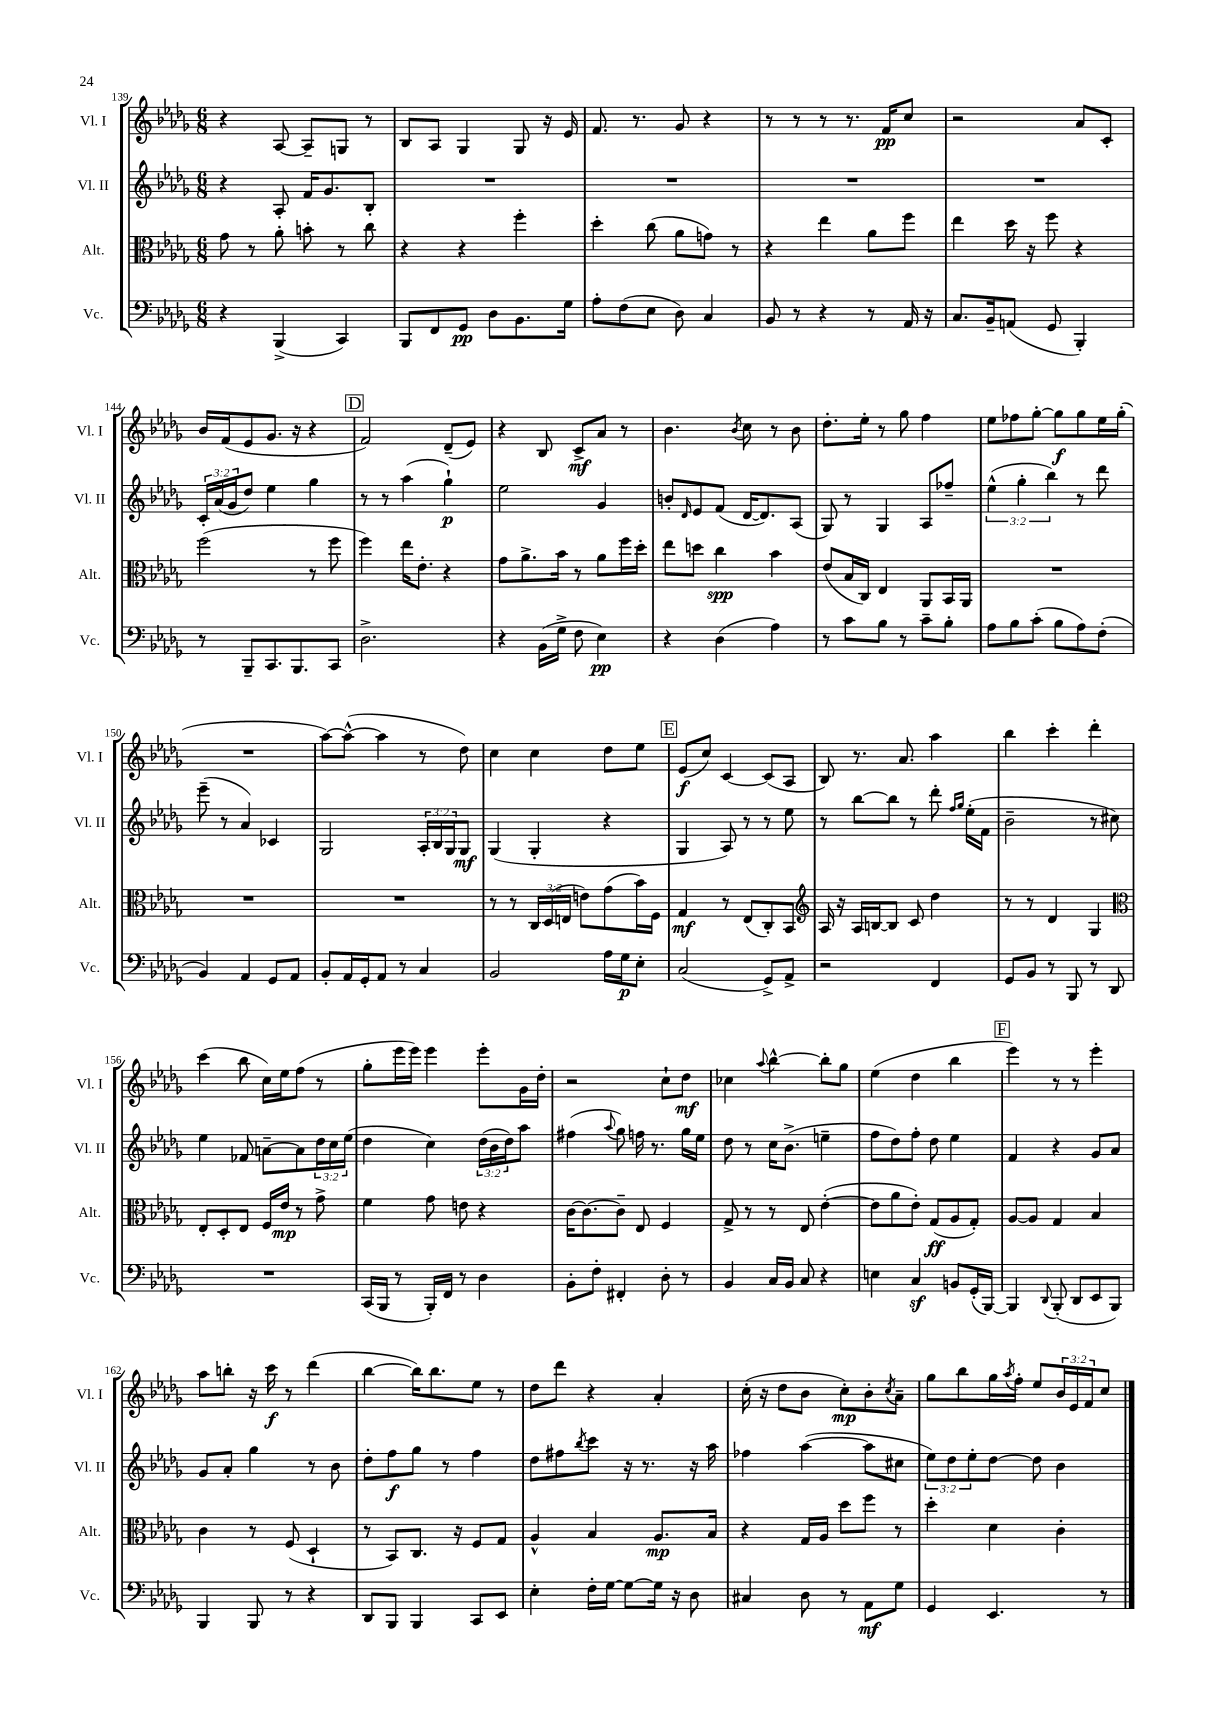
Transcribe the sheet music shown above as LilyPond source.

<<
\new StaffGroup <<
\new Staff = "s0" \with { instrumentName = "Vl. I" shortInstrumentName = "Vl. I" } {
    \clef treble \key des \major \numericTimeSignature \time 6/8 \override Staff.TupletNumber.text = #tuplet-number::calc-fraction-text
    r4 aes8~ aes8-- g8 r8 |
    bes8 aes8 ges4 ges8 r16 ees'16 |
    f'8. r8. ges'8 r4 |
    r8 r8 r8 r8. f'16\pp c''8 |
    r2 aes'8 c'8-. |
    bes'16 f'16( ees'8 ges'8. r16 r4 |
    \mark \markup { \box "D" } f'2) des'8--( ees'8) |
    r4 bes8 c'8->\mf aes'8 r8 |
    bes'4. \acciaccatura { bes'8 } c''8 r8 bes'8 |
    des''8.-. ees''16-. r8 ges''8 f''4 |
    ees''8 fes''8 ges''8~-. ges''8\f ges''8 ees''16 ges''16-.( |
    R2. |
    aes''8~) aes''8~-^( aes''4 r8 des''8) |
    c''4 c''4 des''8 ees''8 |
    \mark \markup { \box "E" } ees'8\f( c''8) c'4~ c'8( aes8 |
    bes8) r8. aes'8. aes''4 |
    bes''4 c'''4-. des'''4-. |
    c'''4( bes''8 c''16) ees''16 f''8( r8 |
    ges''8-. ees'''16 ees'''16) ees'''4 ees'''8-. ges'16 des''16-. |
    r2 c''8-! des''8\mf |
    ces''4 \appoggiatura { aes''8 } bes''4~-^ bes''8-. ges''8 |
    ees''4( des''4 bes''4 |
    \mark \markup { \box "F" } ees'''4) r8 r8 ees'''4-. |
    aes''8 b''8-. r16 c'''16\f r8 des'''4( |
    bes''4~ bes''16) bes''8. ees''8 r8 |
    des''8 des'''8 r4 aes'4-. |
    c''16-.( r16 des''8 bes'8 c''8-.\mp) bes'8-. \acciaccatura { c''8 } aes'8-- |
    ges''8 bes''8 ges''16 \acciaccatura { aes''8 } f''16-. ees''8 \tuplet 3/2 { bes'16 ees'16 f'16 } c''8 \bar "|." |
}
\new Staff = "s1" \with { instrumentName = "Vl. II" shortInstrumentName = "Vl. II" } {
    \clef treble \key des \major \numericTimeSignature \time 6/8 \override Staff.TupletNumber.text = #tuplet-number::calc-fraction-text
    r4 aes8-. f'16 ges'8. bes8-. |
    R2. |
    R2. |
    R2. |
    R2. |
    \tuplet 3/2 { c'16-. aes'16( ges'16 } des''8) ees''4 ges''4 |
    \mark \markup { \box "D" } r8 r8 aes''4( ges''4-!\p) |
    ees''2 ges'4 |
    b'8-. \grace { des'16 } ees'8 f'8( des'16~ des'8.) aes8( |
    ges8) r8 ges4 aes8 fes''8-- |
    \tuplet 3/2 { ees''4-^( ges''4-. bes''4) } r8 des'''8 |
    ees'''8--( r8 aes'4) ces'4 |
    ges2 \tuplet 3/2 { aes16-. bes16 ges16 } ges8\mf |
    ges4( ges4-. r4 |
    \mark \markup { \box "E" } ges4 aes8) r8 r8 ees''8 |
    r8 bes''8~ bes''8 r8 des'''8-. \grace { f''16 ges''16 } ees''16-.( f'16 |
    bes'2-- r8 cis''8) |
    ees''4 fes'8 a'8~-- a'8 \tuplet 3/2 { des''16 c''16 ees''16( } |
    des''4 c''4) \tuplet 3/2 { des''16( bes'16 des''16) } aes''8 |
    fis''4( \appoggiatura { aes''8 } ges''8) f''16 r8. ges''16 ees''16 |
    des''8 r8 c''16 bes'8.->( e''4-- |
    f''8 des''8) f''8-. des''8 ees''4 |
    \mark \markup { \box "F" } f'4 r4 ges'8 aes'8 |
    ges'8 aes'8-. ges''4 r8 bes'8 |
    des''8-. f''8\f ges''8 r8 f''4 |
    des''8 fis''8 \acciaccatura { bes''8 } c'''8 r16 r8. r16 aes''16 |
    fes''4 aes''4~( aes''8 cis''8 |
    \tuplet 3/2 { ees''8) des''8 ees''8-. } des''8~ des''8 bes'4 \bar "|." |
}
\new Staff = "s2" \with { instrumentName = "Alt." shortInstrumentName = "Alt." } {
    \clef alto \key des \major \numericTimeSignature \time 6/8 \override Staff.TupletNumber.text = #tuplet-number::calc-fraction-text
    ges'8 r8 aes'8-. b'8-. r8 c''8 |
    r4 r4 f''4-. |
    des''4-. c''8( aes'8 g'8) r8 |
    r4 ees''4 aes'8 f''8 |
    ees''4 des''16 r16 f''8 r4 |
    f''2( r8 f''8 |
    \mark \markup { \box "D" } f''4) ees''16 ees'8.-. r4 |
    ges'8 aes'8.-> bes'16 r8 aes'8 f''16 des''16-. |
    ees''8 d''8 c''4\spp bes'4 |
    ees'8( bes16 c16) ees4 aes,8 bes,16 aes,16 |
    R2. |
    R2. |
    R2. |
    r8 r8 \tuplet 3/2 { c16 des16( e16 } e'8) ges'8( bes'16) f16 |
    \mark \markup { \box "E" } ges4\mf r8 ees8( c8-.) bes,8 |
    \clef treble aes16 r16 aes16 b16~ b8 c'8 des''4 |
    r8 r8 des'4 ges4 |
    \clef alto ees8-. des8-. ees8 f16 ees'16\mp r8 ges'8-> |
    f'4 ges'8 e'8 r4 |
    c'16~ c'8.~ c'8-- ees8 f4 |
    ges8-> r8 r8 ees8 ees'4~-.( |
    ees'8 aes'8 ees'8-.) ges8\ff( aes8 ges8-.) |
    \mark \markup { \box "F" } aes8~ aes8 ges4 bes4 |
    c'4 r8 f8( des4-! |
    r8 bes,8) c8. r16 f8 ges8 |
    aes4-^ bes4 aes8.\mp bes16 |
    r4 ges16 aes16 des''8 f''8 r8 |
    des''4-. des'4 c'4-. \bar "|." |
}
\new Staff = "s3" \with { instrumentName = "Vc." shortInstrumentName = "Vc." } {
    \clef bass \key des \major \numericTimeSignature \time 6/8
    r4 bes,,4->( c,4) |
    bes,,8 f,8 ges,8\pp des8 bes,8. ges16 |
    aes8-. f8( ees8 des8) c4 |
    bes,8 r8 r4 r8 aes,16 r16 |
    c8. bes,16-- a,8( ges,8 bes,,4-.) |
    r8 bes,,8-- c,8. bes,,8. c,8 |
    \mark \markup { \box "D" } des2.-> |
    r4 bes,16( ges16-> f8 ees4\pp) |
    r4 des4( aes4) |
    r8 c'8 bes8 r8 c'8-- bes8-. |
    aes8 bes8 c'8-.( bes8 aes8) f8-.( |
    bes,4) aes,4 ges,8 aes,8 |
    bes,8-. aes,16 ges,16-. aes,8 r8 c4 |
    bes,2 aes16 ges16\p ees8-. |
    \mark \markup { \box "E" } c2( ges,8->) aes,8-> |
    r2 f,4 |
    ges,8 bes,8 r8 bes,,8 r8 des,8 |
    R2. |
    c,16( bes,,16 r8 bes,,16-.) f,16 r8 des4 |
    bes,8-. f8-. fis,4-. des8-. r8 |
    bes,4 c16 bes,16 c8 r4 |
    e4 c4\sf b,8 ges,16-.( bes,,16~) |
    \mark \markup { \box "F" } bes,,4 \appoggiatura { des,8 } bes,,8-.( des,8 ees,8 bes,,8) |
    bes,,4 bes,,8 r8 r4 |
    des,8 bes,,8 bes,,4 c,8 ees,8 |
    ees4-. f16-. ges16~ ges8~ ges16 r16 des8 |
    cis4 des8 r8 aes,8\mf ges8 |
    ges,4 ees,4. r8 \bar "|." |
}
>>
>>
\layout { \context { \Score currentBarNumber = #139 } }
